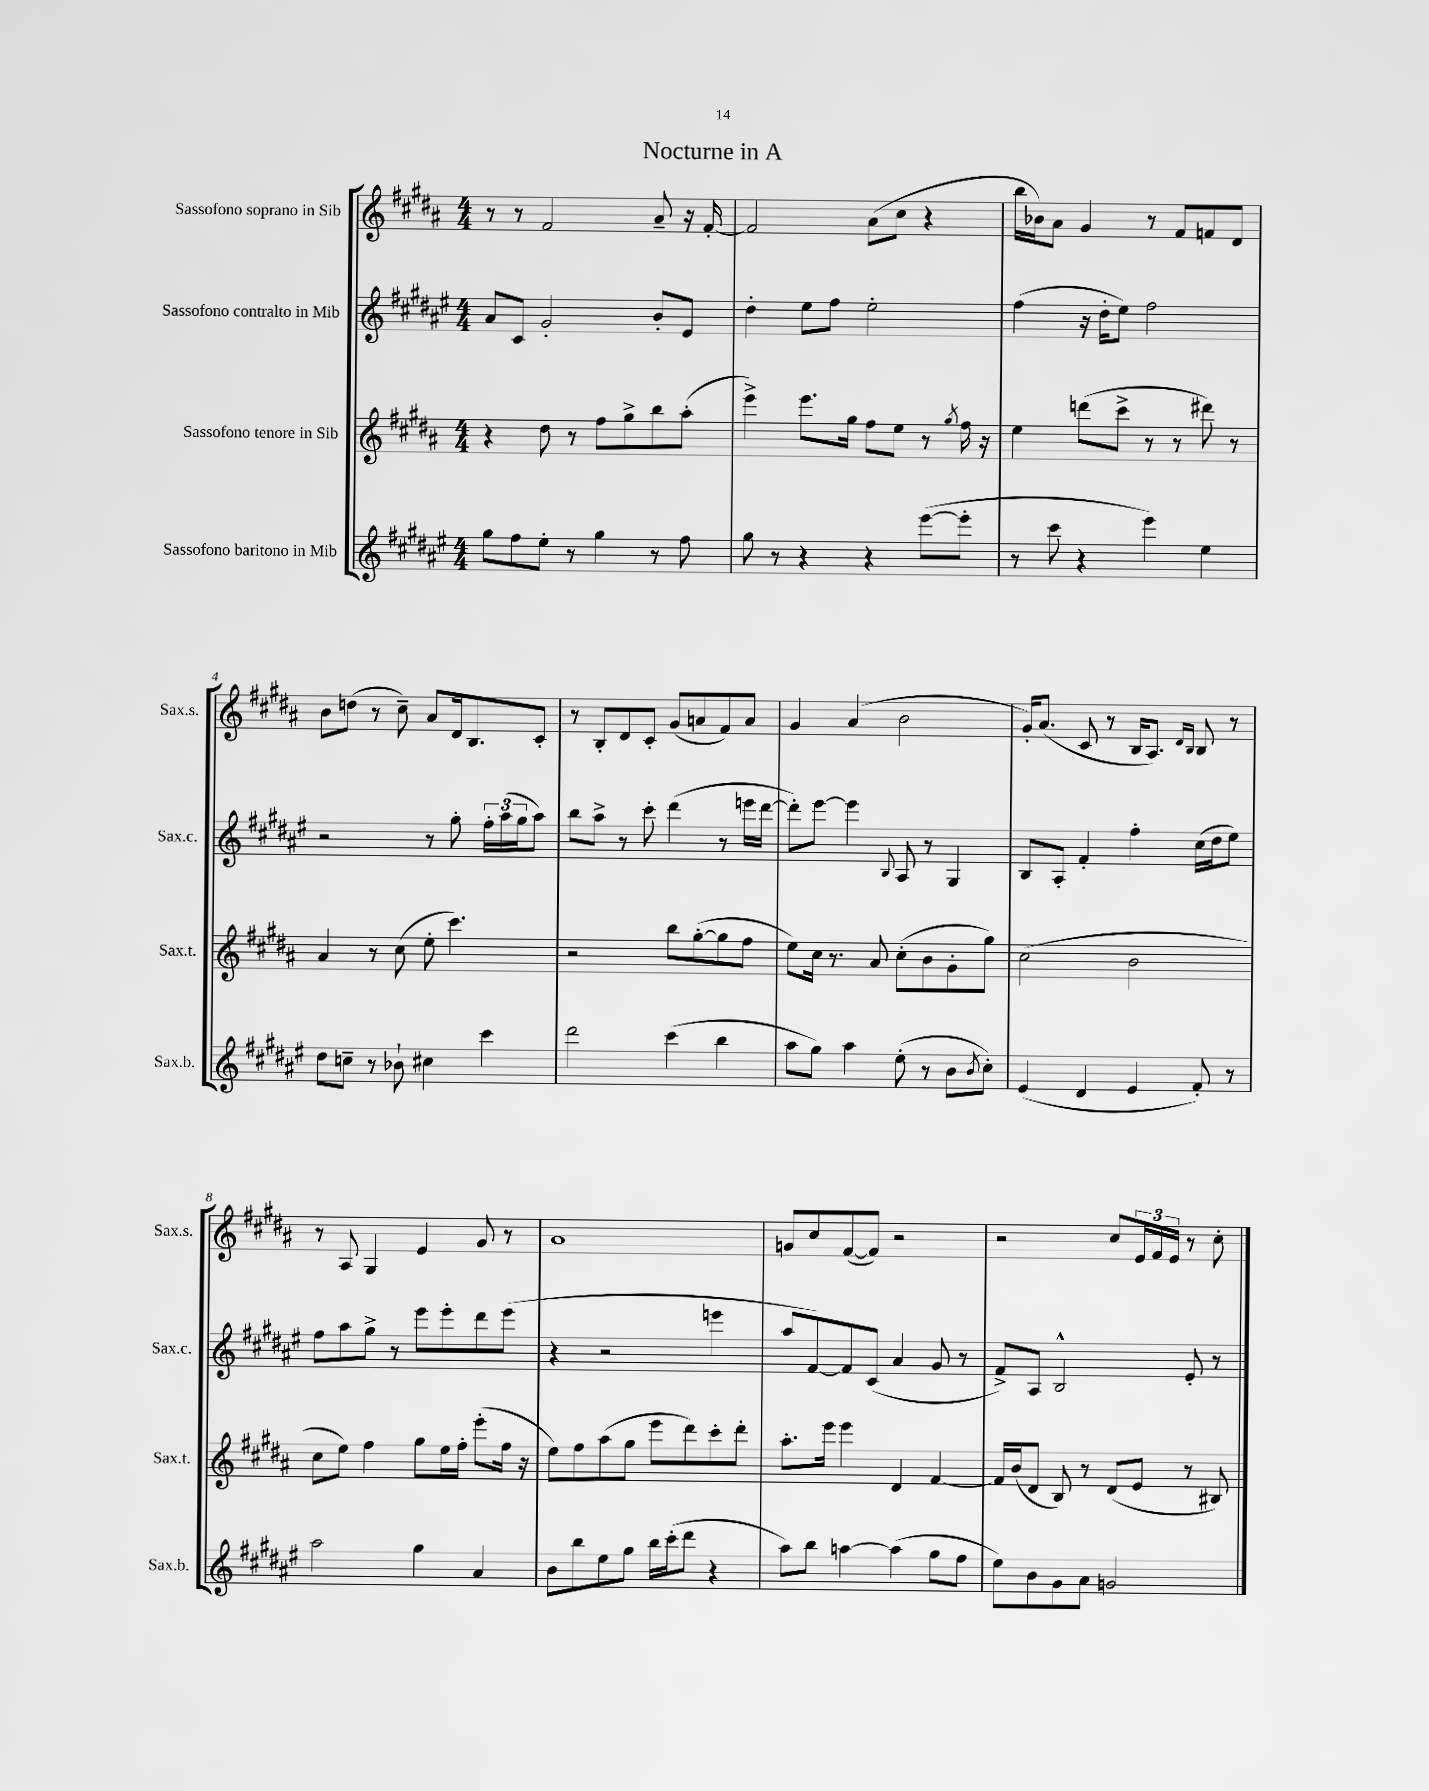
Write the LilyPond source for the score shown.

\header { title = "Nocturne in A" }
<<
\new StaffGroup <<
\new Staff = "s0" \with { instrumentName = "Sassofono soprano in Sib" shortInstrumentName = "Sax.s." } {
    \clef treble \key b \major \numericTimeSignature \time 4/4
    r8 r8 fis'2 ais'8-- r16 fis'16~-. |
    fis'2 ais'8( cis''8 r4 |
    b''16 bes'16) ais'8 gis'4 r8 fis'8 f'8 dis'8 |
    b'8 d''8( r8 cis''8--) ais'8 dis'16 b8. cis'8-. |
    r8 b8-. dis'8 cis'8-. gis'8( a'8 fis'8) a'8 |
    gis'4 ais'4( b'2 |
    gis'16-.) ais'8.( cis'8 r8 b16 ais8.) \grace { dis'16 b16 } b8 r8 |
    r8 ais8 gis4 e'4 gis'8 r8 |
    ais'1 |
    g'8 cis''8 fis'8~( fis'8) r2 |
    r2 cis''8 \tuplet 3/2 { e'16 fis'16 e'16 } r8 cis''8-. \bar "|." |
}
\new Staff = "s1" \with { instrumentName = "Sassofono contralto in Mib" shortInstrumentName = "Sax.c." } {
    \clef treble \key fis \major \numericTimeSignature \time 4/4
    ais'8 cis'8 gis'2-. b'8-. eis'8 |
    dis''4-. eis''8 fis''8 eis''2-. |
    fis''4( r16 dis''16-. eis''8) fis''2 |
    r2 r8 gis''8-. \tuplet 3/2 { fis''16-. ais''16( gis''16 } ais''8) |
    b''8 ais''8-> r8 cis'''8-. dis'''4( r8 e'''16 dis'''16~ |
    dis'''8-.) eis'''8~ eis'''4 \appoggiatura { b8 } ais8 r8 gis4 |
    b8 ais8-. fis'4-. fis''4-. cis''16( dis''16 eis''8) |
    fis''8 ais''8 gis''8-> r8 eis'''8 eis'''8-. dis'''8 eis'''8( |
    r4 r2 e'''4 |
    ais''8 fis'8~) fis'8 cis'8( ais'4 gis'8 r8 |
    fis'8->) ais8 b2-^ eis'8-. r8 \bar "|." |
}
\new Staff = "s2" \with { instrumentName = "Sassofono tenore in Sib" shortInstrumentName = "Sax.t." } {
    \clef treble \key b \major \numericTimeSignature \time 4/4
    r4 dis''8 r8 fis''8 gis''8-> b''8 ais''8-.( |
    e'''4->) e'''8. gis''16 fis''8 e''8 r8 \acciaccatura { gis''8 } fis''16 r16 |
    e''4 d'''8( cis'''8-> r8 r8 dis'''8) r8 |
    ais'4 r8 cis''8( e''8-. cis'''4.) |
    r2 b''8 gis''8~-.( gis''8 fis''8 |
    e''8) cis''16 r8. ais'8 cis''8-.( b'8 gis'8-. gis''8) |
    cis''2( b'2 |
    cis''8 e''8) fis''4 gis''8 e''16 fis''16-. e'''8-.( fis''16 r16 |
    e''8) fis''8 ais''8( gis''8 e'''8 dis'''8) cis'''8-. dis'''8-. |
    ais''8.-. e'''16 e'''4 dis'4 fis'4~ |
    fis'16 b'16( dis'8 b8) r8 dis'8( e'8 r8 bis8) \bar "|." |
}
\new Staff = "s3" \with { instrumentName = "Sassofono baritono in Mib" shortInstrumentName = "Sax.b." } {
    \clef treble \key fis \major \numericTimeSignature \time 4/4
    gis''8 fis''8 eis''8-. r8 gis''4 r8 fis''8 |
    gis''8 r8 r4 r4 eis'''8~( eis'''8-. |
    r8 cis'''8 r4 eis'''4) eis''4 |
    dis''8 c''8-- r8 bes'8-! cis''4 cis'''4 |
    dis'''2 cis'''4( b''4 |
    ais''8 gis''8) ais''4 eis''8-.( r8 b'8 \acciaccatura { b'8 } cis''8-.) |
    eis'4( dis'4 eis'4 fis'8-.) r8 |
    ais''2 gis''4 ais'4 |
    b'8 b''8 eis''8 gis''8 b''16 cis'''16-.( dis'''8 r4 |
    ais''8) b''8 a''4~ a''4( gis''8 fis''8 |
    eis''8) b'8 gis'8 ais'8 g'2 \bar "|." |
}
>>
>>
